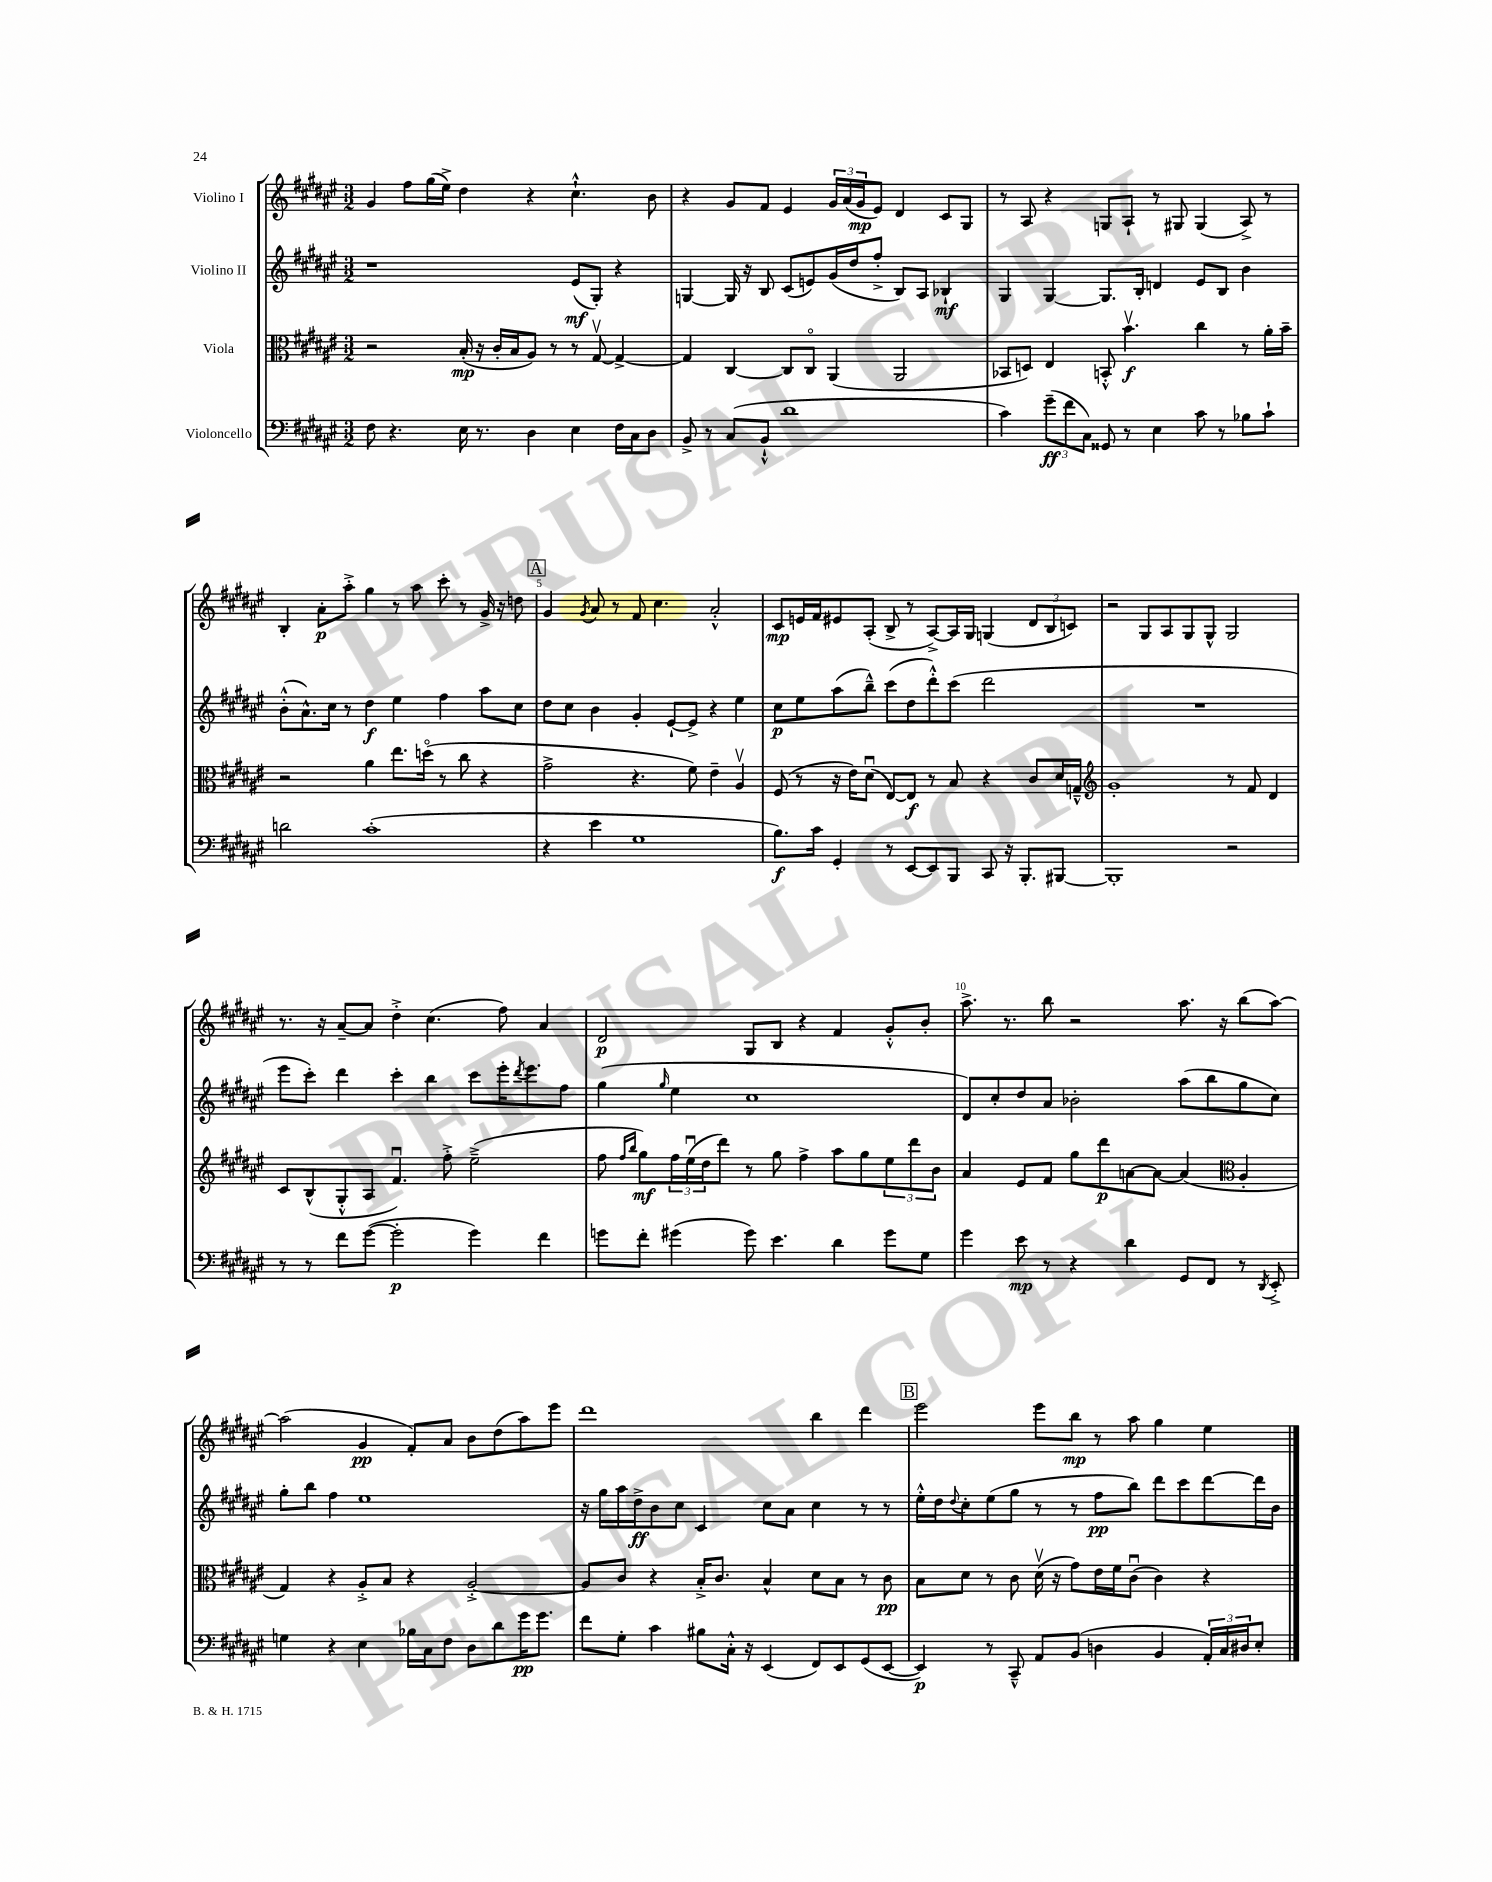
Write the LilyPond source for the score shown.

<<
\new StaffGroup <<
\new Staff = "s0" \with { instrumentName = "Violino I" } {
    \clef treble \key fis \major \numericTimeSignature \time 3/2
    gis'4 fis''8 gis''16( eis''16->) dis''4 r4 cis''4.-!-^ b'8 |
    r4 gis'8 fis'8 eis'4 \tuplet 3/2 { gis'16 ais'16( gis'16\mp } eis'8) dis'4 cis'8 gis8 |
    r8 ais8 r4 g8 ais8-! r8 gis8 gis4( ais8->) r8 |
    b4-. ais'8-.\p ais''8-.-> gis''4 r8 ais''8 cis'''8-. r8 gis'16-> r16 d''8 |
    \mark \markup { \box "A" } gis'4 \acciaccatura { gis'8 } ais'8 r8 fis'8 cis''4. ais'2-.-^ |
    cis'8\mp e'16 fis'16 eis'8 ais8-.( b8-> r8 ais8~->) ais16 gis16 g4( \tuplet 3/2 { dis'8 b8 c'8) } |
    r2 gis8 ais8 gis8 gis8-^ gis2 |
    r8. r16 ais'8~-- ais'8 dis''4-.-> cis''4.( fis''8) ais'4 |
    dis'2\p gis8 b8 r4 fis'4 gis'8-.-^ b'8-. |
    ais''8.-> r8. b''8 r2 ais''8. r16 b''8( ais''8~) |
    ais''2( gis'4\pp fis'8-.) ais'8 b'8 dis''8( ais''8) eis'''8 |
    dis'''1 b''4 dis'''4 |
    \mark \markup { \box "B" } eis'''2 eis'''8 b''8\mp r8 ais''8 gis''4 eis''4 \bar "|." |
}
\new Staff = "s1" \with { instrumentName = "Violino II" } {
    \clef treble \key fis \major \numericTimeSignature \time 3/2
    r1 eis'8\mf( gis8-.) r4 |
    g4~ g16 r16 b8 cis'8( e'8) gis'16( dis''16 fis''8-.-> b8) ais8 bes4-!\mf |
    gis4 gis4~ gis8. b16-. d'4 eis'8 b8 b'4 |
    b'8-.-^( ais'8.-^) cis''16 r8 dis''4\f eis''4 fis''4 ais''8 cis''8 |
    \mark \markup { \box "A" } dis''8 cis''8 b'4 gis'4-. eis'8~-! eis'8-> r4 eis''4 |
    cis''8\p eis''8 ais''8( b''8---^) cis'''8( dis''8 dis'''8-.-^) cis'''8( dis'''2 |
    R1. |
    eis'''8 cis'''8-.) dis'''4 cis'''4-. b''4 cis'''8 eis'''16-. \acciaccatura { dis'''8 } eis'''8. fis''8 |
    gis''4( \grace { gis''16 } eis''4 cis''1 |
    dis'8) cis''8-. dis''8 ais'8 bes'2-. ais''8( b''8 gis''8 cis''8) |
    gis''8-. b''8 fis''4 eis''1 |
    r16 gis''16 ais''16 dis''16->\ff b'8 cis''8 cis'4 cis''8 ais'8 cis''4 r8 r8 |
    \mark \markup { \box "B" } eis''16-.-^ dis''16 \appoggiatura { dis''8 } cis''8-. eis''8( gis''8 r8 r8 fis''8\pp b''8) dis'''8 cis'''8 dis'''8~ dis'''16 b'16 \bar "|." |
}
\new Staff = "s2" \with { instrumentName = "Viola" } {
    \clef alto \key fis \major \numericTimeSignature \time 3/2
    r2 b16-.\mp( r16 cis'16-. b16 ais8) r8 r8 gis8~\upbow gis4~-> |
    gis4 cis4~ cis8 cis8\flageolet ais,4( ais,2 |
    bes,8 d8) eis4 b,8-.-^ b'4.\upbow\f cis''4 r8 ais'16-. b'16-- |
    r2 ais'4 eis''8. d''16\flageolet( r8 cis''8 r4 |
    \mark \markup { \box "A" } gis'2-> r4. fis'8) eis'4-- ais4\upbow |
    fis8( r8 r16 eis'16) dis'8\downbow( eis8~) eis8\f r8 b8 r4 cis'8 dis'16 g16---^ |
    \clef treble gis'1-. r8 fis'8 dis'4 |
    cis'8 b8-^( gis8-.-^ ais8 fis'4.\downbow) fis''8-.-> eis''2--->( |
    fis''8 \grace { fis''16 b''16 } gis''8\mf) \tuplet 3/2 { fis''16 eis''16\downbow( dis''16 } dis'''8) r8 gis''8 fis''4-> ais''8 gis''8 \tuplet 3/2 { eis''8 dis'''8 b'8 } |
    ais'4 eis'8 fis'8 gis''8 dis'''8\p a'8~ a'8~ a'4( \clef alto ais4-. |
    gis4) r4 ais8-.-> b8 r4 ais2~-.-> |
    ais8 cis'8 r4 b16-.-> cis'8. b4-^ dis'8 b8 r8 cis'8\pp |
    \mark \markup { \box "B" } b8 dis'8 r8 cis'8 dis'16\upbow( r16 gis'8) eis'16 fis'16 cis'8\downbow( cis'4) r4 \bar "|." |
}
\new Staff = "s3" \with { instrumentName = "Violoncello" } {
    \clef bass \key fis \major \numericTimeSignature \time 3/2
    fis8 r4. eis16 r8. dis4 eis4 fis16 cis16 dis8 |
    b,8-> r8 cis8( b,8-!-^ dis'1 |
    cis'4) \tuplet 3/2 { gis'8--\ff( fis'8 cis8) } gisis,8 r8 eis4 cis'8 r8 bes8 cis'8-! |
    d'2 cis'1-.( |
    \mark \markup { \box "A" } r4 eis'4 gis1 |
    b8.\f) cis'16 gis,4-. r8 eis,8~ eis,8 b,,8 cis,8 r16 b,,8.-. bis,,8~ |
    bis,,1-. r2 |
    r8 r8 fis'8 gis'8~( gis'2-.\p gis'4) fis'4 |
    g'8 fis'8-. gis'4( gis'8) eis'4. dis'4 gis'8 gis8 |
    gis'4 eis'8\mp r8 r4 dis'4 gis,8 fis,8 r8 \acciaccatura { dis,8 } eis,8-.-> |
    g4 r4 eis4 bes16 cis16 fis8 dis8 dis'8 gis'16\pp gis'8. |
    fis'8 gis8-. cis'4 bis8 cis16-.-^ r16 eis,4( fis,8) eis,8 gis,8( eis,8~ |
    \mark \markup { \box "B" } eis,4\p) r8 cis,8---^ ais,8 b,8( d4 b,4 \tuplet 3/2 { ais,16-.) cis16 dis16 } eis8-. \bar "|." |
}
>>
>>
\layout { \context { \Score \override BarNumber.break-visibility = ##(#f #t #t) barNumberVisibility = #(every-nth-bar-number-visible 5) } }
